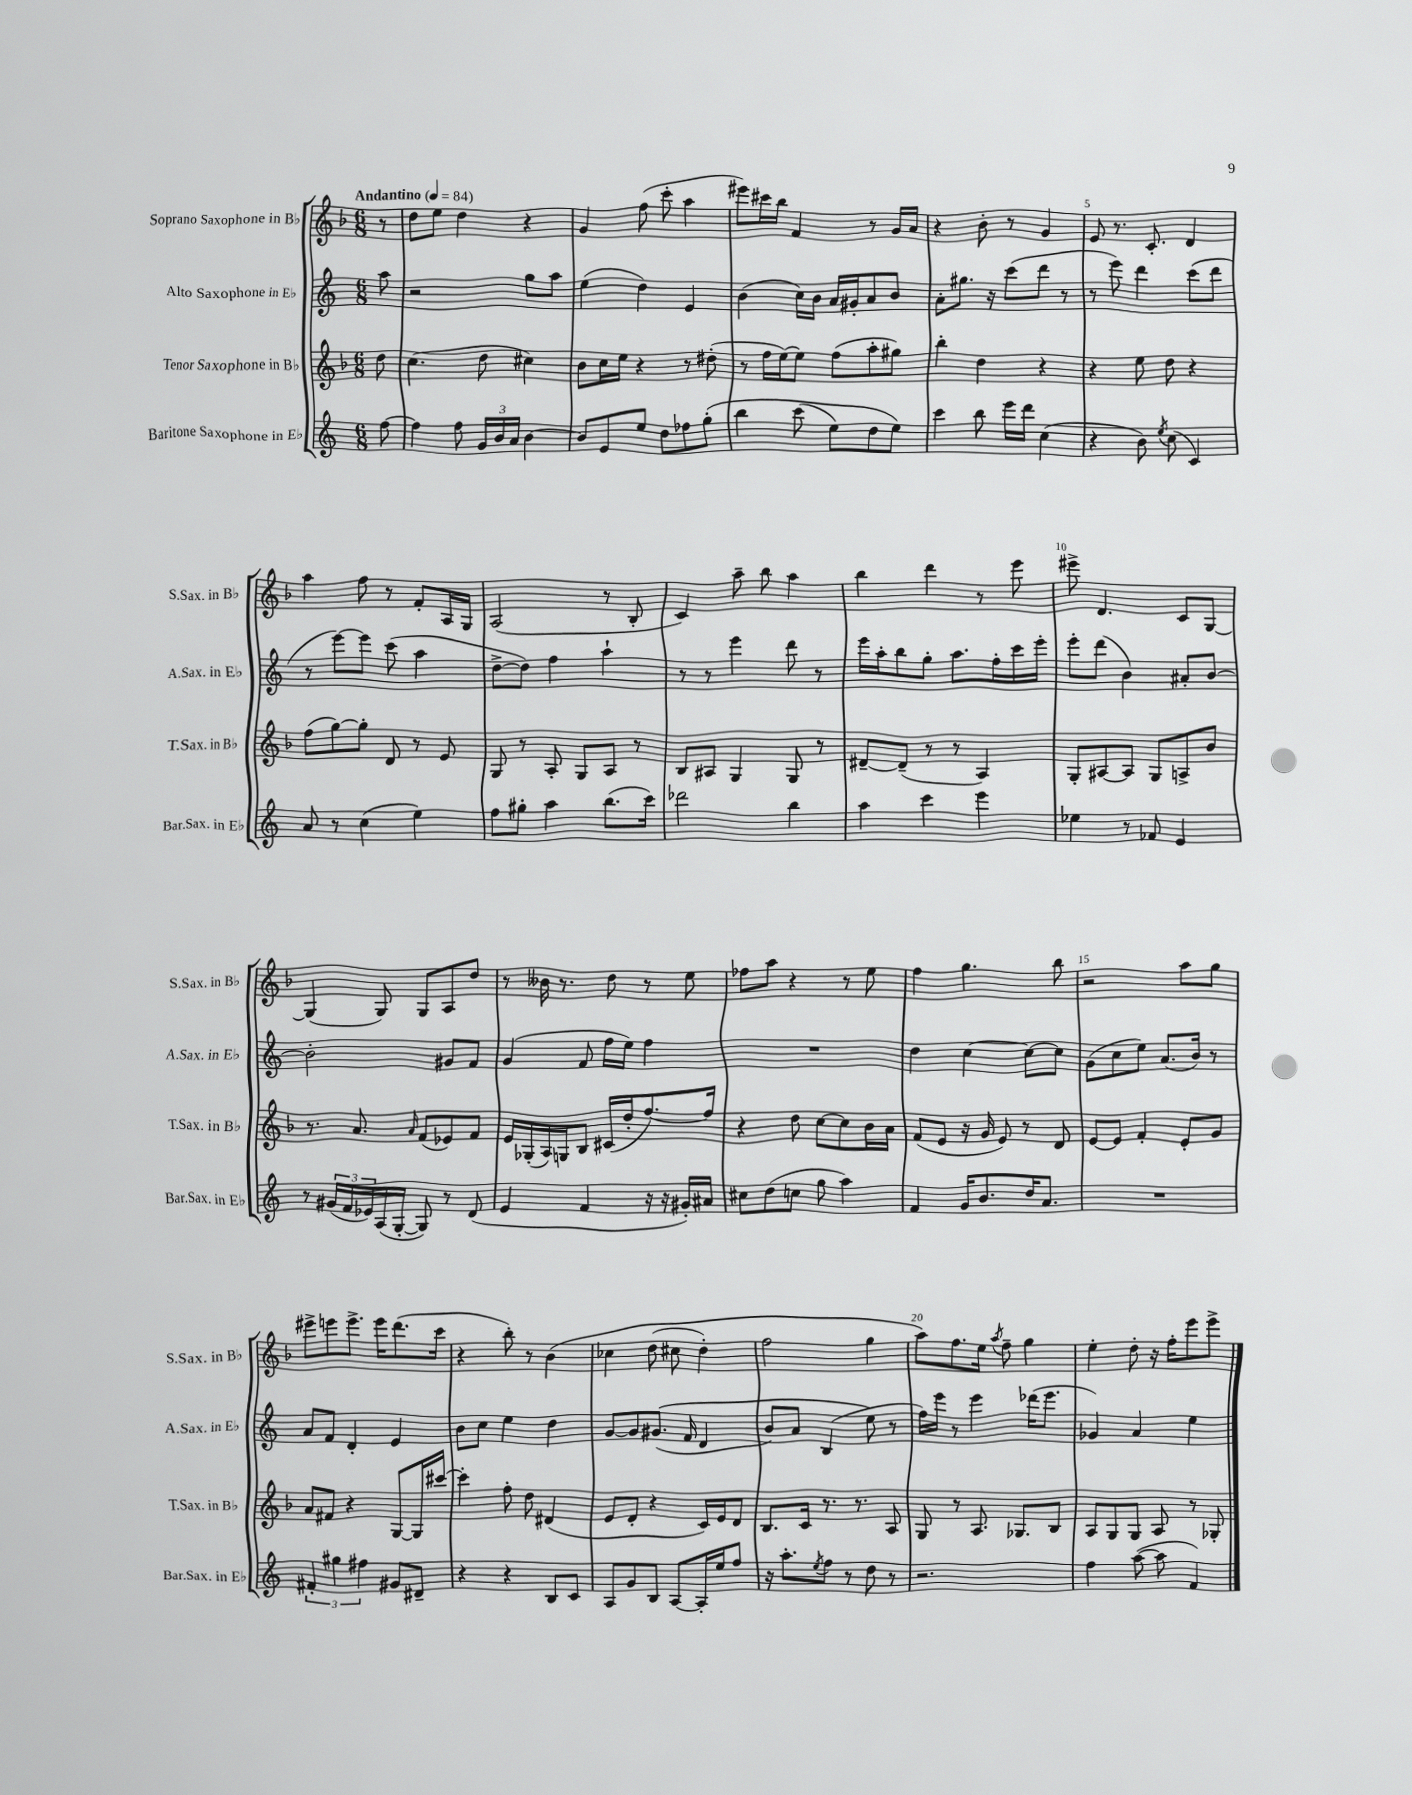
<<
\new StaffGroup <<
\new Staff = "s0" \with { instrumentName = "Soprano Saxophone in Bb" shortInstrumentName = "S.Sax. in Bb" } {
    \clef treble \key f \major \numericTimeSignature \time 6/8 \partial 8 \tempo "Andantino" 4 = 84
    r8 |
    d''8 e''8 d''4 r4 |
    g'4 f''8( c'''8-. a''4 |
    eis'''8) cis'''16 bes''16 f'4 r8 g'16 a'16 |
    r4 bes'8-. r8 g'4 |
    e'8 r8. c'8.-. d'4 |
    a''4 f''8 r8 f'8-. a16 g16 |
    a2( r8 bes8-. |
    c'4) a''8-- bes''8 a''4 |
    bes''4 d'''4 r8 e'''8 |
    eis'''8-> d'4. c'8 g8~ |
    g4( g8) g8 a8 d''8 |
    r8 beses'16 r8. d''8 r8 e''8 |
    fes''8 a''8 r4 r8 e''8 |
    f''4 g''4. bes''8 |
    r2 a''8 g''8 |
    eis'''8-> e'''8 e'''8.-> e'''16 d'''8.( c'''16 |
    r4 bes''8-.) r8 bes'4\( |
    ces''4 d''8( cis''8 d''4-.) |
    f''2 g''4 |
    a''8\) f''8. e''16 \acciaccatura { a''8 } f''8-- g''4 |
    e''4-. d''8-. r16 f''16-. e'''8 e'''8-> \bar "|." |
}
\new Staff = "s1" \with { instrumentName = "Alto Saxophone in Eb" shortInstrumentName = "A.Sax. in Eb" } {
    \clef treble \key c \major \numericTimeSignature \time 6/8 \partial 8
    a''8 |
    r2 g''8 a''8 |
    e''4( d''4) e'4 |
    b'4( c''16) b'16 a'16 gis'16-. a'8 b'8 |
    a'8-. gis''8. r16 c'''8( d'''8 r8 |
    r8 e'''8) d'''4 c'''8( d'''8 |
    r8 e'''8~) e'''8 c'''8( a''4 |
    d''8~-> d''8) f''4 a''4-! |
    r8 r8 e'''4 d'''8 r8 |
    e'''16 a''16-. b''8 g''8-. a''8. f''16-. c'''16 e'''16-. |
    e'''8-. d'''8( b'4) ais'8-. b'8~ |
    b'2-. gis'8 f'8 |
    g'4( f'8 f''16 e''16) f''4 |
    R2. |
    d''4 c''4~ c''8~ c''8 |
    g'8( c''8 e''8) a'8.( b'16) r8 |
    a'8 f'8 d'4-. e'4 |
    b'8 c''8 e''4 d''4 |
    g'8~ g'8 gis'8.(\( f'16 d'4 |
    b'8) a'8 b4( e''8\) r8 |
    f''16) e'''16 r8 e'''4 des'''16( e'''8. |
    ges'4) a'4 e''4 \bar "|." |
}
\new Staff = "s2" \with { instrumentName = "Tenor Saxophone in Bb" shortInstrumentName = "T.Sax. in Bb" } {
    \clef treble \key f \major \numericTimeSignature \time 6/8 \partial 8
    d''8 |
    c''4.( d''8 cis''4) |
    bes'8 c''16 e''16 r4 r8 dis''8-.( |
    r8 f''16 e''16~) e''8 f''8( a''8-. gis''8) |
    bes''4-. d''4 r4 |
    r4 e''8 d''8 r4 |
    f''8( g''8~) g''8-. d'8 r8 e'8 |
    g8 r8 a8-. g8 a8 r8 |
    bes8 ais8 g4 g8 r8 |
    dis'8~-- dis'8--( r8 r8 a4) |
    g8-. ais8~ ais8 g8 a8-> bes'8 |
    r8. a'8. \grace { a'16 } f'8( ees'8) f'8 |
    e'16 ges16-.( a16) g16 bes8 cis'16( d''16-. f''8.~) f''16 |
    r4 d''8 c''8~ c''8 bes'16 a'16 |
    f'8( e'8 r16 g'16 e'8) r8 d'8 |
    e'8~ e'8 f'4-. e'8-. g'8 |
    a'8 fis'8 r4 g8~ g16 cis'''16~ |
    cis'''4-. f''8-. d''8 dis'4( |
    e'8 d'8-. r4 c'16) e'16 d'8 |
    bes8. c'16 r8. r8. a8 |
    g8 r8 a8. ges8. bes8 |
    a8 g8 g8 a8 r8 ges8-. \bar "|." |
}
\new Staff = "s3" \with { instrumentName = "Baritone Saxophone in Eb" shortInstrumentName = "Bar.Sax. in Eb" } {
    \clef treble \key c \major \numericTimeSignature \time 6/8 \partial 8
    f''8~ |
    f''4 f''8 \tuplet 3/2 { g'16 b'16 a'16 } b'4~ |
    b'8 e'8 e''8 d''8 fes''8 g''8-.\( |
    b''4 c'''8( e''8) d''8 e''8\) |
    c'''4 b''8 e'''16 d'''16 c''4( |
    r4 b'8) \acciaccatura { e''8 } c''8( c'4) |
    a'8 r8 c''4( e''4) |
    f''8 gis''8-. a''4 b''8.( c'''16) |
    des'''2 b''4 |
    a''4 c'''4 e'''4 |
    ees''4 r8 fes'8 e'4 |
    r8 \tuplet 3/2 { gis'16( f'16 ees'16) } a16( g16~-. g8) r8 d'8( |
    e'4 f'4 r16 r16 gis'16-.) ais'16 |
    cis''8 d''8( c''8 g''8 a''4) |
    f'4 g'16 b'8. d''16 a'8. |
    R2. |
    \tuplet 3/2 { fis'4-. gis''4 fis''4 } gis'8 dis'8-- |
    r4 r4 b8 c'8 |
    a8 g'8 b8 a8~ a16-. e''16 f''8 |
    r16 a''8.-. \acciaccatura { e''8 } f''8 r8 d''8 r8 |
    r2. |
    f''4 a''8~( a''8 f'4) \bar "|." |
}
>>
>>
\layout { \context { \Score \override BarNumber.break-visibility = ##(#f #t #t) barNumberVisibility = #(every-nth-bar-number-visible 5) } }
